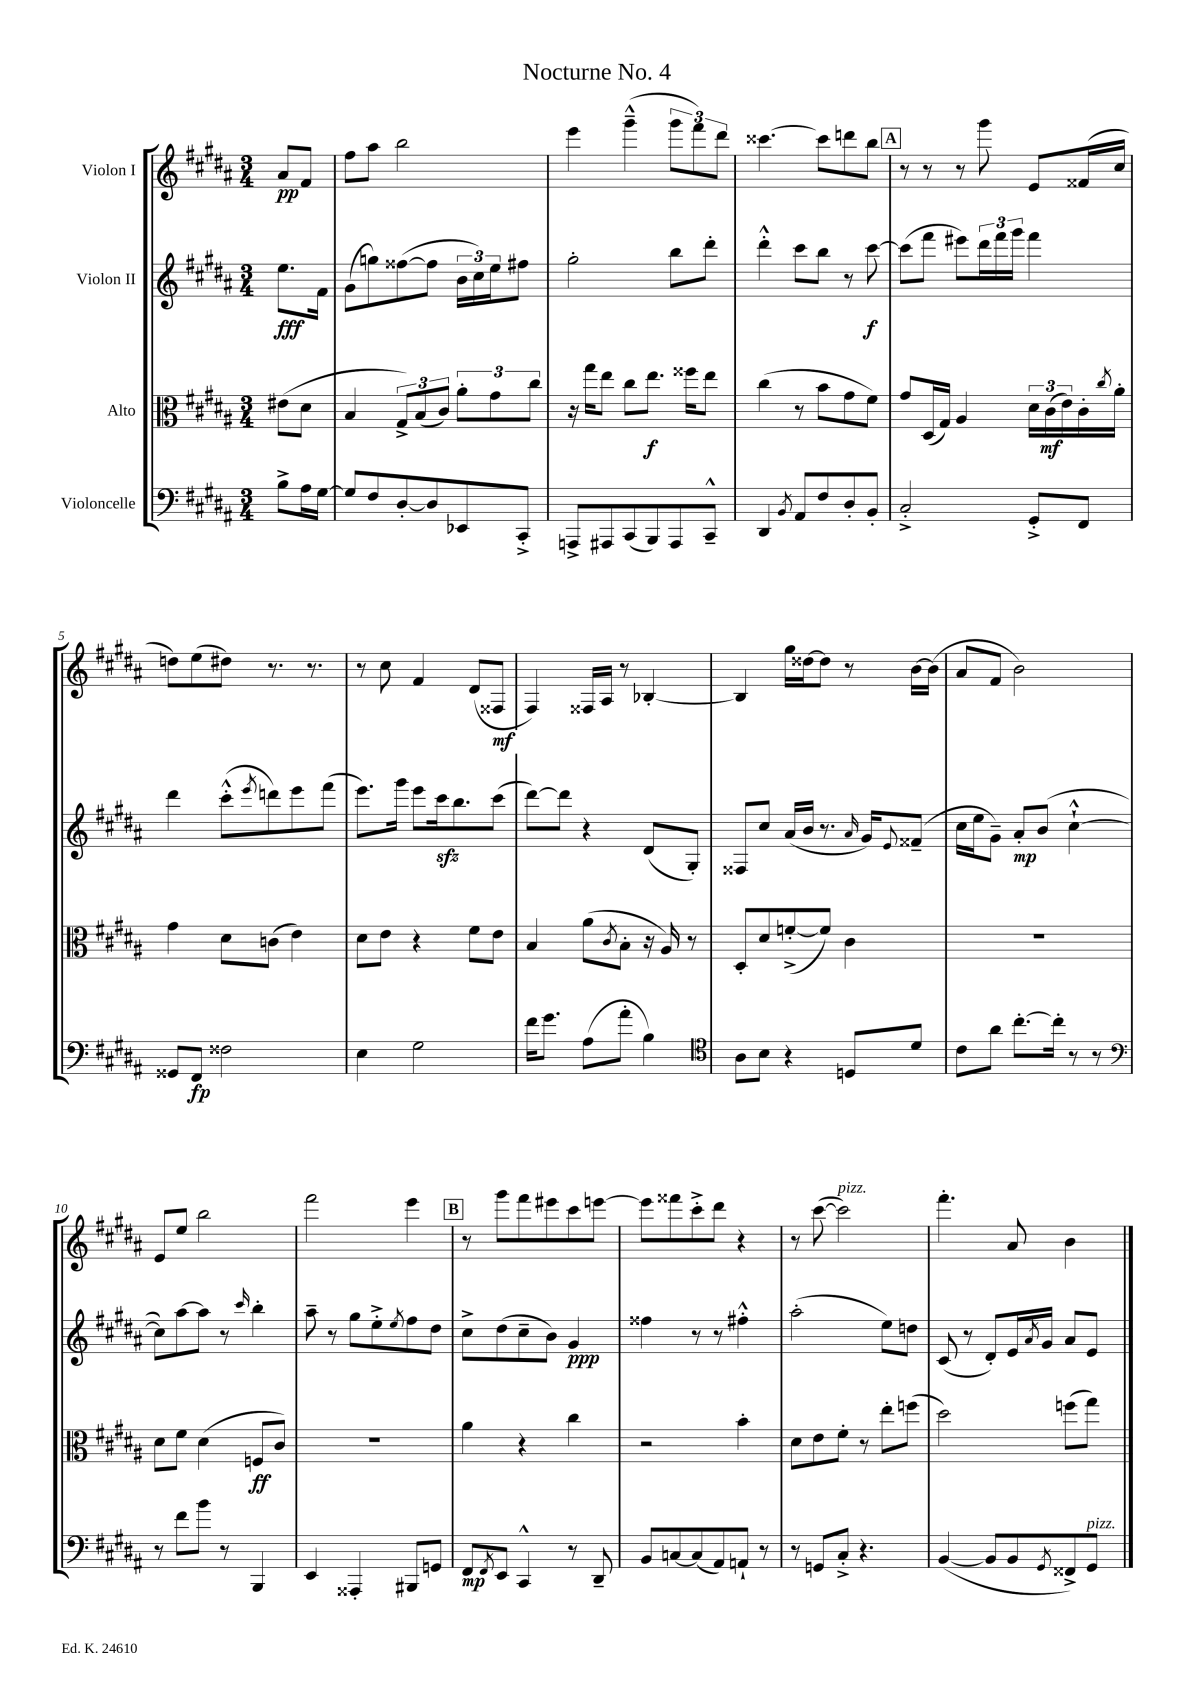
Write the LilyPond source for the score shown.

\header { title = "Nocturne No. 4" }
<<
\new StaffGroup <<
\new Staff = "s0" \with { instrumentName = "Violon I" } {
    \clef treble \key b \major \numericTimeSignature \time 3/4 \partial 4
    ais'8\pp fis'8 |
    fis''8 ais''8 b''2 |
    e'''4 gis'''4---^( \tuplet 3/2 { gis'''8 fis'''8) dis'''8 } |
    cisis'''4.~ cisis'''8 d'''8 b''8 |
    \mark \markup { \box "A" } r8 r8 r8 gis'''8 e'8 fisis'16( cis''16 |
    d''8) e''8( dis''8) r8. r8. |
    r8 cis''8 fis'4 dis'8( fisis8\mf |
    fis4) fisis16 ais16 r8 bes4~-. |
    bes4 gis''16 disis''16~ disis''8 r8 b'16~ b'16( |
    ais'8 fis'8 b'2) |
    e'8 e''8 b''2 |
    fis'''2 e'''4 |
    \mark \markup { \box "B" } r8 gis'''8 fis'''8 eis'''8 cis'''8 e'''8~ |
    e'''8 fisis'''8 cis'''8-.-> dis'''8 r4 |
    r8 cis'''8~( cis'''2^\markup { \italic "pizz." }) |
    fis'''4.-. ais'8 b'4 \bar "|." |
}
\new Staff = "s1" \with { instrumentName = "Violon II" } {
    \clef treble \key b \major \numericTimeSignature \time 3/4 \partial 4
    e''8.\fff fis'16 |
    gis'8( g''8) fisis''8~( fisis''8 \tuplet 3/2 { b'16 cis''16) e''16 } fis''8 |
    gis''2-. b''8 dis'''8-. |
    dis'''4-.-^ cis'''8 b''8 r8 cis'''8~\f |
    \mark \markup { \box "A" } cis'''8( fis'''8 eis'''8) \tuplet 3/2 { dis'''16 fis'''16 gis'''16 } fis'''4 |
    dis'''4 cis'''8-.-^( \acciaccatura { e'''8 } d'''8) e'''8 fis'''8( |
    e'''8.) gis'''16 e'''8 cis'''16\sfz b''8. cis'''8( |
    dis'''8~) dis'''8 r4 dis'8( gis8-.) |
    fisis8 cis''8 ais'16( b'16 r8. \grace { ais'16 } gis'16) \appoggiatura { e'8 } fisis'8--( |
    cis''16 e''16 gis'8--) ais'8-.\mp b'8( cis''4~-!-^ |
    cis''8) ais''8~ ais''8 r8 \grace { cis'''16 } b''4-. |
    ais''8-- r8 gis''8 e''8-.-> \acciaccatura { e''8 } fis''8 dis''8 |
    \mark \markup { \box "B" } cis''8-> dis''8( cis''8-- b'8) gis'4\ppp |
    fisis''4 r8 r8 fis''4-.-^ |
    ais''2-.( e''8) d''8 |
    cis'8( r8 dis'8-.) e'16 \acciaccatura { ais'8 } gis'16 ais'8 e'8 \bar "|." |
}
\new Staff = "s2" \with { instrumentName = "Alto" } {
    \clef alto \key b \major \numericTimeSignature \time 3/4 \partial 4
    eis'8( dis'8 |
    b4 \tuplet 3/2 { gis8->) b8( cis'8) } \tuplet 3/2 { ais'8-. gis'8 cis''8 } |
    r16 gis''16 e''8 cis''8 e''8.\f fisis''16 e''8 |
    cis''4( r8 b'8 gis'8 fis'8) |
    \mark \markup { \box "A" } gis'8 dis16( gis16) ais4 \tuplet 3/2 { dis'16 cis'16\mf( e'16) } cis'16-. \acciaccatura { cis''8 } ais'16-. |
    gis'4 dis'8 c'8( e'4) |
    dis'8 e'8 r4 fis'8 e'8 |
    b4 ais'8( \acciaccatura { cis'8 } b8-. r16 ais16) r8 |
    dis8-. dis'8 f'8~-.->( f'8) cis'4 |
    R2. |
    dis'8 fis'8 dis'4( f8\ff cis'8) |
    R2. |
    \mark \markup { \box "B" } ais'4 r4 cis''4 |
    r2 b'4-. |
    dis'8 e'8 fis'8-. r8 e''8-. f''8( |
    dis''2) f''8( gis''8) \bar "|." |
}
\new Staff = "s3" \with { instrumentName = "Violoncelle" } {
    \clef bass \key b \major \numericTimeSignature \time 3/4 \partial 4
    b8-> ais16 gis16~ |
    gis8 fis8 dis8~-. dis8 ees,8 cis,8-.-> |
    a,,8-> ais,,8 cis,8( b,,8) ais,,8 cis,8---^ |
    dis,4 \acciaccatura { b,8 } ais,8 fis8 dis8-. b,8-. |
    \mark \markup { \box "A" } cis2-.-> gis,8-.-> fis,8 |
    gisis,8 fis,8\fp fisis2 |
    e4 gis2 |
    fis'16 gis'8. ais8( ais'8-. b4) |
    \clef tenor ais8 b8 r4 d8 dis'8 |
    cis'8 ais'8 cis''8.~-. cis''16-. r8 r8 |
    \clef bass r8 fis'8 b'8 r8 b,,4 |
    e,4 aisis,,4-. bis,,8 g,8 |
    \mark \markup { \box "B" } fis,8\mp \acciaccatura { fis,8 } e,8 cis,4-^ r8 dis,8-- |
    b,8 c8~ c8( ais,8) a,8-! r8 |
    r8 g,8 cis8-.-> r4. |
    b,4~( b,8 b,8 \acciaccatura { gis,8 } fisis,8->) gis,8^\markup { \italic "pizz." } \bar "|." |
}
>>
>>
